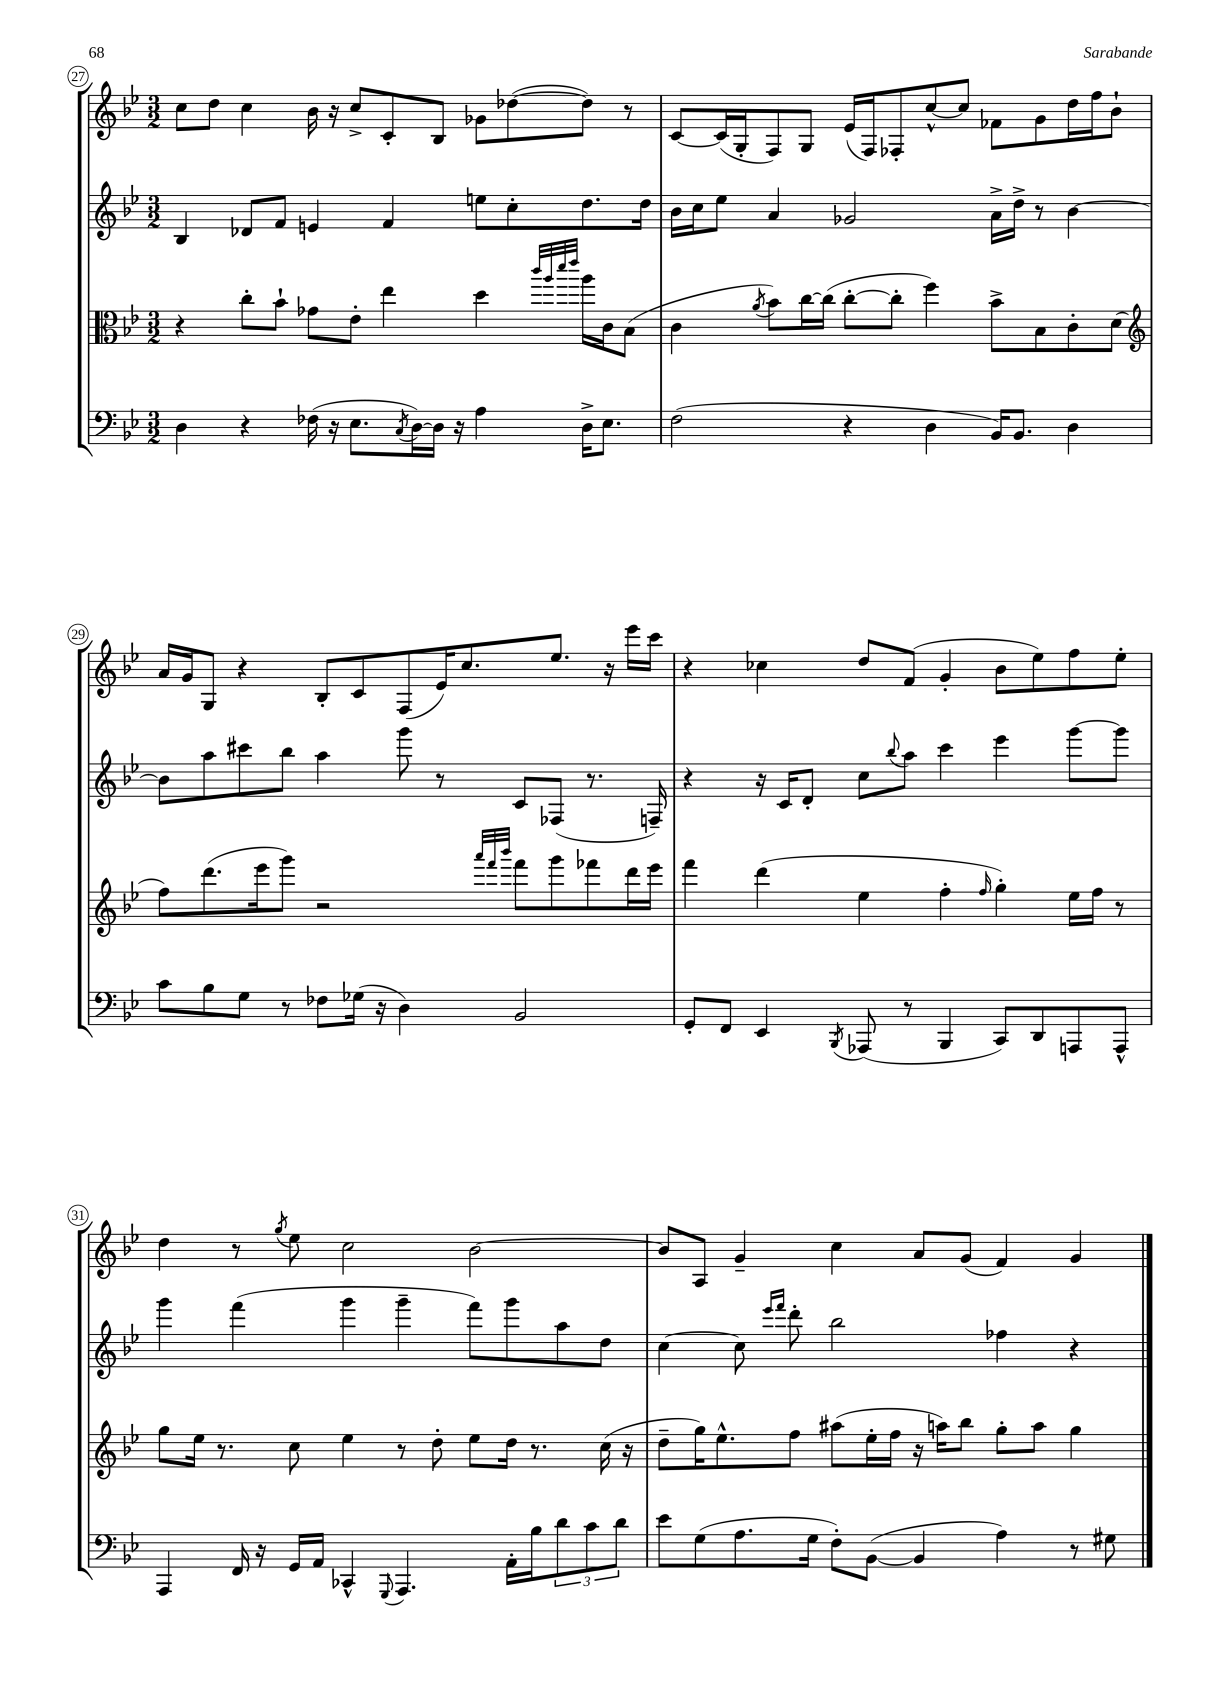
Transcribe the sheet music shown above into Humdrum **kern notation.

**kern	**kern	**kern	**kern
*part4	*part3	*part2	*part1
*staff4	*staff3	*staff2	*staff1
*clefF4	*clefC3	*clefG2	*clefG2
*k[b-e-]	*k[b-e-]	*k[b-e-]	*k[b-e-]
*M3/2	*M3/2	*M3/2	*M3/2
=27	=27	=27	=27
4D\	4r	4B-/	8cc\L
.	.	.	8dd\J
4r	8cc'\L	8d-X/L	4cc\
.	8b-`\J	8f/J	.
(16F-X\	8g-X\L	4en/	16b-\
16r	.	.	16r
8.E-\L	8e-'\J	.	8cc^/L
.	4ee-\	4f/	8c'/
8qC/	.	.	.
[16D\L)	.	.	.
16D\JJ]	.	.	8B-/J
16r	.	.	.
4A\	4dd\	8een\L	8g-X\L
.	.	8cc'\	([8dd-X\
.	32qqccc/LLL	.	.
.	32qqaa/	.	.
.	32qqddd/	.	.
.	32qqeee-/JJJ	.	.
16D^\KL	16aa\LL	8.dd\	8dd-\J])
8.E-\J	16c\J	.	.
.	(8B-\J	.	8r
.	.	16dd\Jk	.
=28	=28	=28	=28
(2F\	4c\	16b-\LL	[8c/L
.	.	16cc\J	.
.	.	8ee-\J	(16c/L]
.	.	.	16G'/J
.	8qa/	.	.
.	8b-\L)	4a/	8F/)
.	[16cc\L	.	8G/J
.	(16cc\JJ]	.	.
4r	[8cc'\L	2g-X/	(16e-/LL
.	.	.	16F/J)
.	8cc'\J]	.	8F-X'/
4D\	4ff\)	.	[8cc^^/
.	.	.	8cc/J]
16BB-/KL)	8b-^\L	16a^\LL	8f-X\L
8.BB-/J	.	16dd^\JJ	.
.	8B-\	8r	8g\
4D\	8c'\	[4b-\	16dd\L
.	.	.	16ff\J
.	(8d\J	.	8b-`\J
!!LO:LB:g=z
=29	=29	=29	=29
*	*clefG2	*	*
8c\L	8ff\L)	8b-\L]	16a/LL
.	.	.	16g/J
8B-\	(8.ddd\	8aa\	8G/J
8G\J	.	8ccc#X\	4r
.	16eee-\k	.	.
8r	8ggg\J)	8bb-\J	.
8F-X\L	2r	4aa\	8B-'/L
(16G-X\Jk	.	.	8c/
16r	.	.	.
4D\)	.	8ggg\	(8F/
.	.	8r	16e-/K)
.	.	.	8.cc/
.	32qqaaa/LLL	.	.
.	32qqfff/	.	.
.	32qqbbb-/JJJ	.	.
2BB-/	8fff\L	8c/L	.
.	8ggg\	(8F-X/J	8.ee-/J
.	8fff-X\	8.r	.
.	.	.	16r
.	16ddd\L	.	16eee-\LL
.	16eee-\JJ	16Fn~/)	16ccc\JJ
=30	=30	=30	=30
8GG'/L	4fff\	4r	4r
8FF/J	.	.	.
4EE-/	(4ddd\	16r	4cc-X\
.	.	16c/KL	.
.	.	8d'/J	.
8qBBB-/	.	.	.
(8AAA-X/	4ee-\	8cc\L	8dd/L
.	.	8qqbb-/	.
8r	.	8aa\J	(8f/J
4BBB-/	4ff'\	4ccc\	4g'/
.	16qqff/	.	.
8CC/L)	4gg'\)	4eee-\	8b-\L
8DD/	.	.	8ee-\)
8AAAn/	16ee-\LL	[8ggg\L	8ff\
.	16ff\JJ	.	.
8AAA^^/J	8r	8ggg\J]	8ee-'\J
!!LO:LB:g=z
=31	=31	=31	=31
4AAA/	8gg\L	4ggg\	4dd\
.	16ee-\Jk	.	.
.	8.r	.	.
16FF/	.	(4fff\	8r
16r	.	.	.
.	.	.	8qgg/
16GG/LL	8cc\	.	8ee-\
16AA/JJ	.	.	.
4CC-X^^/	4ee-\	4ggg\	2cc\
8qqGGG/	.	.	.
4.AAA/	8r	4ggg~\	.
.	8dd'\	.	.
.	8ee-\L	8fff\L)	[2b-\
16AA'\LL	16dd\Jk	8ggg\	.
16B-\J	8.r	.	.
12d\	.	8aa\	.
12c\	.	.	.
.	(16cc\	8dd\J	.
12d\J	.	.	.
.	16r	.	.
=32	=32	=32	=32
8e-\L	8dd~\L	[4cc\	8b-/L]
(8G\	16gg\K)	.	8A/J
.	8.ee-^^\	.	.
8.A\	.	8cc\]	4g~/
.	.	16qqeee-/LL	.
.	.	16qqfff/JJ	.
.	8ff\J	8ddd'\	.
16G\Jk	.	.	.
8F'\L)	(8aa#X\L	2bb-\	4cc\
([8BB-\J	16ee-'\L	.	.
.	16ff\JJ	.	.
4BB-/]	16r	.	8a/L
.	16aan\KL)	.	.
.	8bb-\J	.	(8g/J
4A\)	8gg'\L	4ff-X\	4f/)
.	8aa\J	.	.
8r	4gg\	4r	4g/
8G#X\	.	.	.
==	==	==	==
*-	*-	*-	*-
